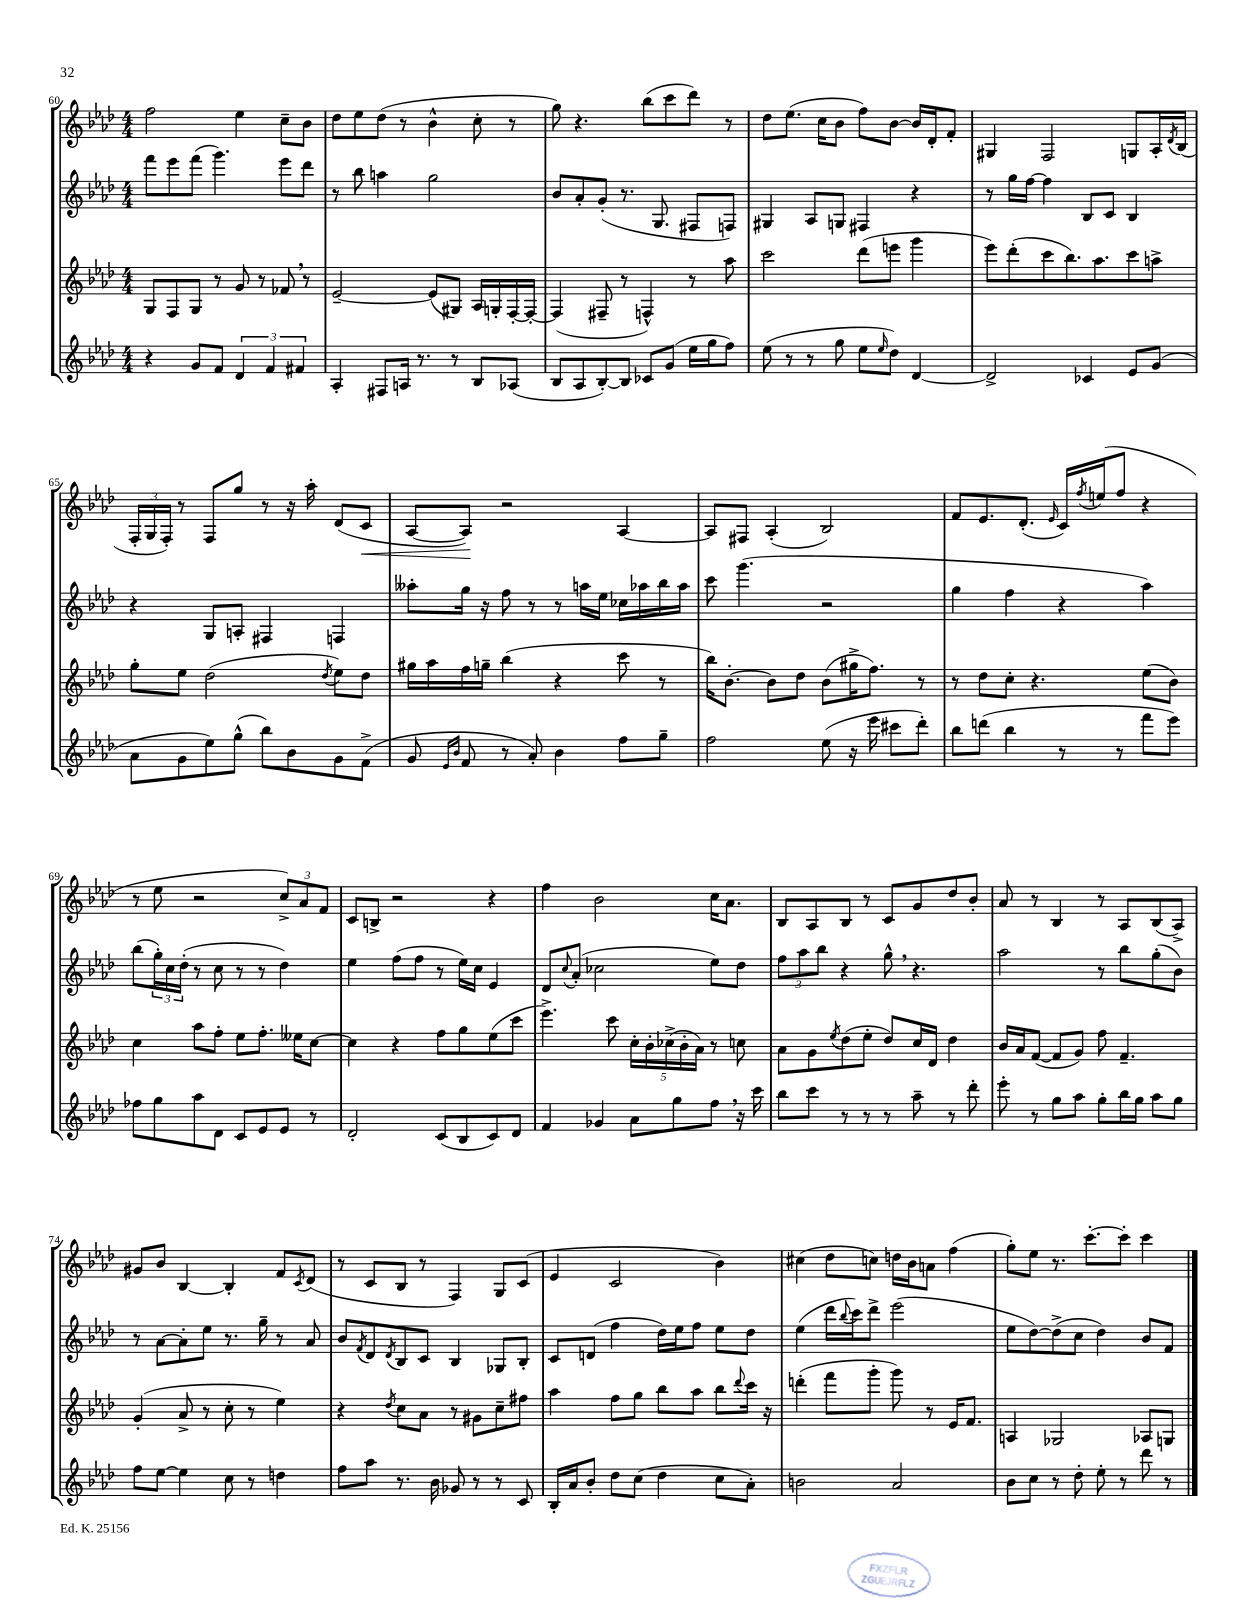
<<
\new StaffGroup <<
\new Staff = "s0" {
    \clef treble \key aes \major \numericTimeSignature \time 4/4
    f''2 ees''4 c''8-- bes'8 |
    des''8 ees''8 des''8( r8 bes'4-^ c''8-. r8 |
    g''8) r4. bes''8( c'''8 des'''8) r8 |
    des''8 ees''8.( c''16 bes'8 f''8) bes'8~ bes'16 des'16-. f'8-. |
    gis4 f2 g8 aes16-. \acciaccatura { des'8 } bes16( |
    \tuplet 3/2 { f16-. g16 f16-.) } r8 f8 g''8 r8 r16 aes''16-. des'8( c'8\< |
    aes8~ aes8\!) r2 aes4~ |
    aes8 fis8 aes4-.( bes2) |
    f'8 ees'8. des'8.-.( \grace { ees'16 } c'16) \acciaccatura { f''8 } e''16( f''8 r4 |
    r8 ees''8 r2 \tuplet 3/2 { c''8->) aes'8 f'8 } |
    c'8 b8-> r2 r4 |
    f''4 bes'2 c''16 aes'8. |
    bes8 aes8 bes8 r8 c'8 g'8 des''8 bes'8-. |
    aes'8 r8 bes4 r8 aes8 bes8( aes8->) |
    gis'8 bes'8 bes4~ bes4-. f'8 \acciaccatura { c'8 } des'8( |
    r8 c'8 bes8 r8 f4) g8 c'8( |
    ees'4 c'2 bes'4) |
    cis''4( des''8 c''8) d''16 bes'16 a'8 f''4( |
    g''8-.) ees''8 r8. c'''8.~-. c'''8-. c'''4 \bar "|." |
}
\new Staff = "s1" {
    \clef treble \key aes \major \numericTimeSignature \time 4/4
    f'''8 ees'''8 f'''8( g'''4.) ees'''8 des'''8 |
    r8 bes''8 a''4 g''2 |
    bes'8 aes'8-. g'8-.( r8. g8. fis8 f8) |
    gis4 aes8 g8 fis4 r4 |
    r8 g''16 f''16~ f''4 bes8 c'8 bes4 |
    r4 g8 a8-. fis4 f4 |
    aeses''8-. g''16 r16 f''8 r8 r8 a''16 ees''16 ces''16 aes''16 bes''16 aes''16 |
    c'''8 g'''4.( r2 |
    g''4 f''4 r4 aes''4) |
    bes''8( \tuplet 3/2 { g''16-.) c''16 des''16-.( } r8 c''8 r8 r8 des''4) |
    ees''4 f''8( f''8 r8 ees''16) c''16 ees'4 |
    des'8 \appoggiatura { c''8 } aes'8-.( ces''2 ees''8) des''8 |
    \tuplet 3/2 { f''8 aes''8 bes''8 } r4 g''8-^ \breathe r4. |
    aes''2 r8 bes''8 g''8-.( bes'8) |
    r8 aes'8~ aes'8-. ees''8 r8. g''16-- r8 aes'8 |
    bes'8 \acciaccatura { f'8 } des'8 \acciaccatura { des'8 } bes8 c'8 bes4 ges8 bes8-. |
    c'8 d'8( f''4 des''16) ees''16 f''8 ees''8 des''8 |
    ees''4( des'''16 \appoggiatura { bes''8 } c'''16) des'''8-> ees'''2( |
    ees''8 des''8~) des''8->( c''8 des''4) bes'8 f'8 \bar "|." |
}
\new Staff = "s2" {
    \clef treble \key aes \major \numericTimeSignature \time 4/4
    g8 f8 g8 r8 g'8 r8 fes'8 \breathe r8 |
    ees'2~-- ees'8( gis8) aes16 g16-. f16~-. f16~-. |
    f4( fis8-- r8 f4-^) r8 aes''8 |
    c'''2 des'''8( e'''8 g'''4 |
    ees'''8) des'''8-.( c'''8 bes''8.) aes''8. c'''8 a''8-> |
    g''8-. ees''8 des''2( \acciaccatura { des''8 } ees''8) des''8 |
    gis''16 aes''16 f''16 g''16-- bes''4( r4 c'''8 r8 |
    bes''16) bes'8.~-. bes'8 des''8 bes'8( gis''16-> f''8.) r8 |
    r8 des''8 c''8-. r4. ees''8( bes'8) |
    c''4 aes''8 f''8-. ees''8 f''8.-. eeses''16 c''8~ |
    c''4 r4 f''8 g''8 ees''8( c'''8 |
    ees'''4.->) c'''8 \tuplet 5/4 { c''16-. bes'16-. ces''16->( bes'16-. aes'16) } r8 c''8 |
    aes'8 g'8 \acciaccatura { ees''8 } des''8( ees''8-. des''8) c''16 des'16 des''4 |
    bes'16 aes'16 f'8~( f'8 g'8) f''8 f'4.-- |
    g'4-.( aes'8-> r8 c''8-. r8 ees''4) |
    r4 \acciaccatura { des''8 } c''8 aes'8 r8 gis'8 c''8-- fis''8 |
    aes''4 f''8 g''8 bes''8 aes''8 bes''8 \appoggiatura { des'''8 } c'''16 r16 |
    d'''4-.( f'''8 g'''8-. g'''8) r8 ees'16 f'8. |
    a4 ges2 aes8 g8 \bar "|." |
}
\new Staff = "s3" {
    \clef treble \key aes \major \numericTimeSignature \time 4/4
    r4 g'8 f'8 \tuplet 3/2 { des'4 f'4 fis'4 } |
    aes4-. fis8 a16 r8. r8 bes8 aes8( |
    bes8 aes8 bes8~-.) bes8 ces'8 g'8( ees''16 g''16 f''8) |
    ees''8( r8 r8 g''8 ees''8 \grace { ees''16 } des''8) des'4~ |
    des'2-> ces'4 ees'8 g'8( |
    aes'8 g'8 ees''8) g''8-^( bes''8) bes'8 g'8 f'8->( |
    g'8 \grace { ees'16 bes'16 } f'8 r8 aes'8-.) bes'4 f''8 g''8-- |
    f''2 ees''8( r16 ees'''16 cis'''8 des'''8-.) |
    bes''8 d'''8( bes''4 r8 r8 f'''8 ees'''8) |
    fes''8 g''8 aes''8 des'8 c'8 ees'8 ees'8 r8 |
    des'2-. c'8( bes8 c'8) des'8 |
    f'4 ges'4 aes'8 g''8 f''8 \breathe r16 c'''16 |
    bes''8 c'''8 r8 r8 r8 aes''8-- r8 des'''8-. |
    ees'''8-. r8 g''8 aes''8 g''8-. bes''16 g''16 aes''8 g''8 |
    f''8 ees''8~ ees''4 c''8 r8 d''4 |
    f''8 aes''8 r8. bes'16 ges'8 r8 r8 c'8 |
    bes16-. aes'16 bes'8-. des''8 c''8( des''4 c''8 aes'8-.) |
    b'2 aes'2 |
    bes'8 c''8 r8 des''8-. ees''8-. r8 des'''8 r8 \bar "|." |
}
>>
>>
\layout { \context { \Score currentBarNumber = #60 } }
